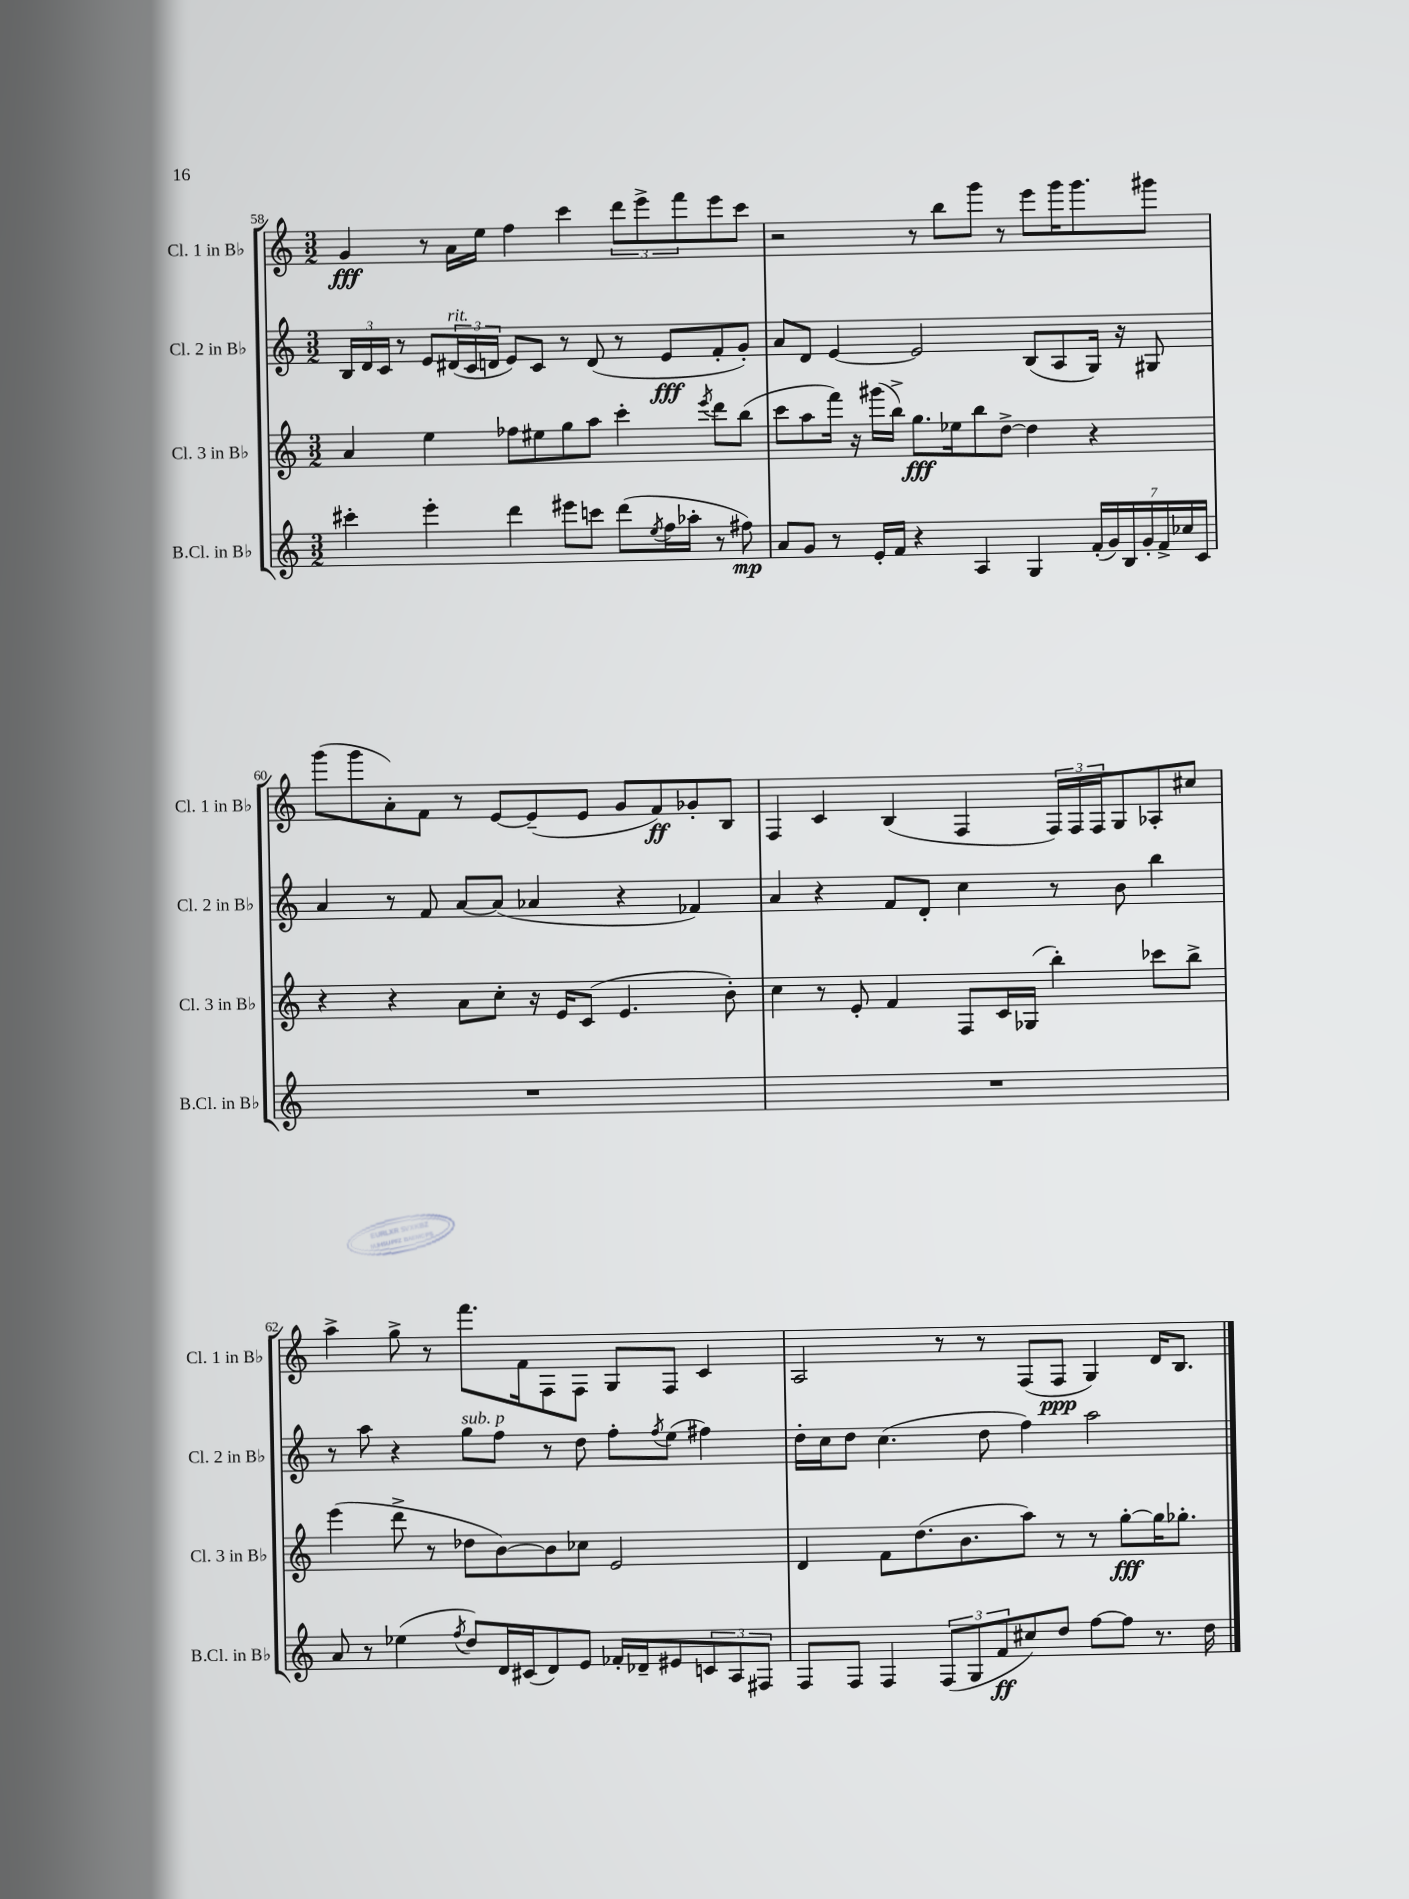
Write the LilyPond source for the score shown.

<<
\new StaffGroup <<
\new Staff = "s0" \with { instrumentName = "Cl. 1 in Bb" shortInstrumentName = "Cl. 1 in Bb" } {
    \clef treble \key c \major \numericTimeSignature \time 3/2
    g'4\fff r8 a'16 e''16 f''4 c'''4 \tuplet 3/2 { d'''8 e'''8-> f'''8 } e'''8 c'''8 |
    r2 r8 b''8 g'''8 r8 e'''8 g'''16 g'''8. gis'''8 |
    g'''8( g'''8 a'8-.) f'8 r8 e'8~ e'8--( e'8 g'8 f'8\ff) ges'8-. b8 |
    f4 c'4 b4( f4 \tuplet 3/2 { f16) f16 f16 } g8 aes8-. cis''8 |
    a''4-> g''8-> r8 f'''8. f'16 f8 f8 g8 f8 c'4 |
    a2 r8 r8 f8( f8\ppp g4) d'16 b8. \bar "|." |
}
\new Staff = "s1" \with { instrumentName = "Cl. 2 in Bb" shortInstrumentName = "Cl. 2 in Bb" } {
    \clef treble \key c \major \numericTimeSignature \time 3/2
    \tuplet 3/2 { b16 d'16 c'16 } r8 e'8 \tuplet 3/2 { dis'16^\markup { \italic "rit." }( c'16 d'16 } e'8) c'8 r8 d'8( r8 e'8\fff f'8-. g'8-.) |
    a'8 d'8 e'4~ e'2 b8( a8 g16) r16 gis8 |
    a'4 r8 f'8 a'8~ a'8( aes'4 r4 fes'4) |
    a'4 r4 f'8 d'8-. c''4 r8 b'8 b''4 |
    r8 a''8 r4 g''8^\markup { \italic "sub. p" } f''8 r8 d''8 f''8-. \acciaccatura { f''8 } e''8( fis''4) |
    d''16-. c''16 d''8 c''4.( d''8 f''4) a''2 \bar "|." |
}
\new Staff = "s2" \with { instrumentName = "Cl. 3 in Bb" shortInstrumentName = "Cl. 3 in Bb" } {
    \clef treble \key c \major \numericTimeSignature \time 3/2
    a'4 e''4 fes''8 eis''8 g''8 a''8 c'''4-. \acciaccatura { e'''8 } d'''8 b''8( |
    c'''8 a''8 f'''16) r16 gis'''16( b''16->) g''8.\fff ees''16 b''8 d''8~-> d''4 r4 |
    r4 r4 a'8 c''8-. r16 e'16 c'8( e'4. b'8-.) |
    c''4 r8 e'8-. f'4 f8 c'16 ges16( b''4-.) ces'''8 b''8-> |
    e'''4( d'''8-> r8 des''8 b'8~) b'8 ces''8 e'2 |
    d'4 f'8 d''8.( b'8. a''8) r8 r8 g''8~-.\fff g''16 ges''8.-. \bar "|." |
}
\new Staff = "s3" \with { instrumentName = "B.Cl. in Bb" shortInstrumentName = "B.Cl. in Bb" } {
    \clef treble \key c \major \numericTimeSignature \time 3/2
    cis'''4-. e'''4-. d'''4 eis'''8 c'''8 d'''8( \acciaccatura { e''8 } f''16 aes''16-. r8 fis''8\mp) |
    a'8 g'8 r8 e'16-. f'16 r4 a4 g4 \tuplet 7/4 { f'16-.( g'16) b16 g'16-. f'16-> ces''16 c'16 } |
    R1. |
    R1. |
    a'8 r8 ees''4( \acciaccatura { f''8 } d''8) d'16 cis'16( d'8) e'8 fes'16-. des'16-- eis'8 \tuplet 3/2 { c'8 a8 fis8 } |
    f8 f8 f4 \tuplet 3/2 { f8( g8 f'8\ff } cis''8) d''8 f''8~ f''8 r8. d''16 \bar "|." |
}
>>
>>
\layout { \context { \Score currentBarNumber = #58 } }
